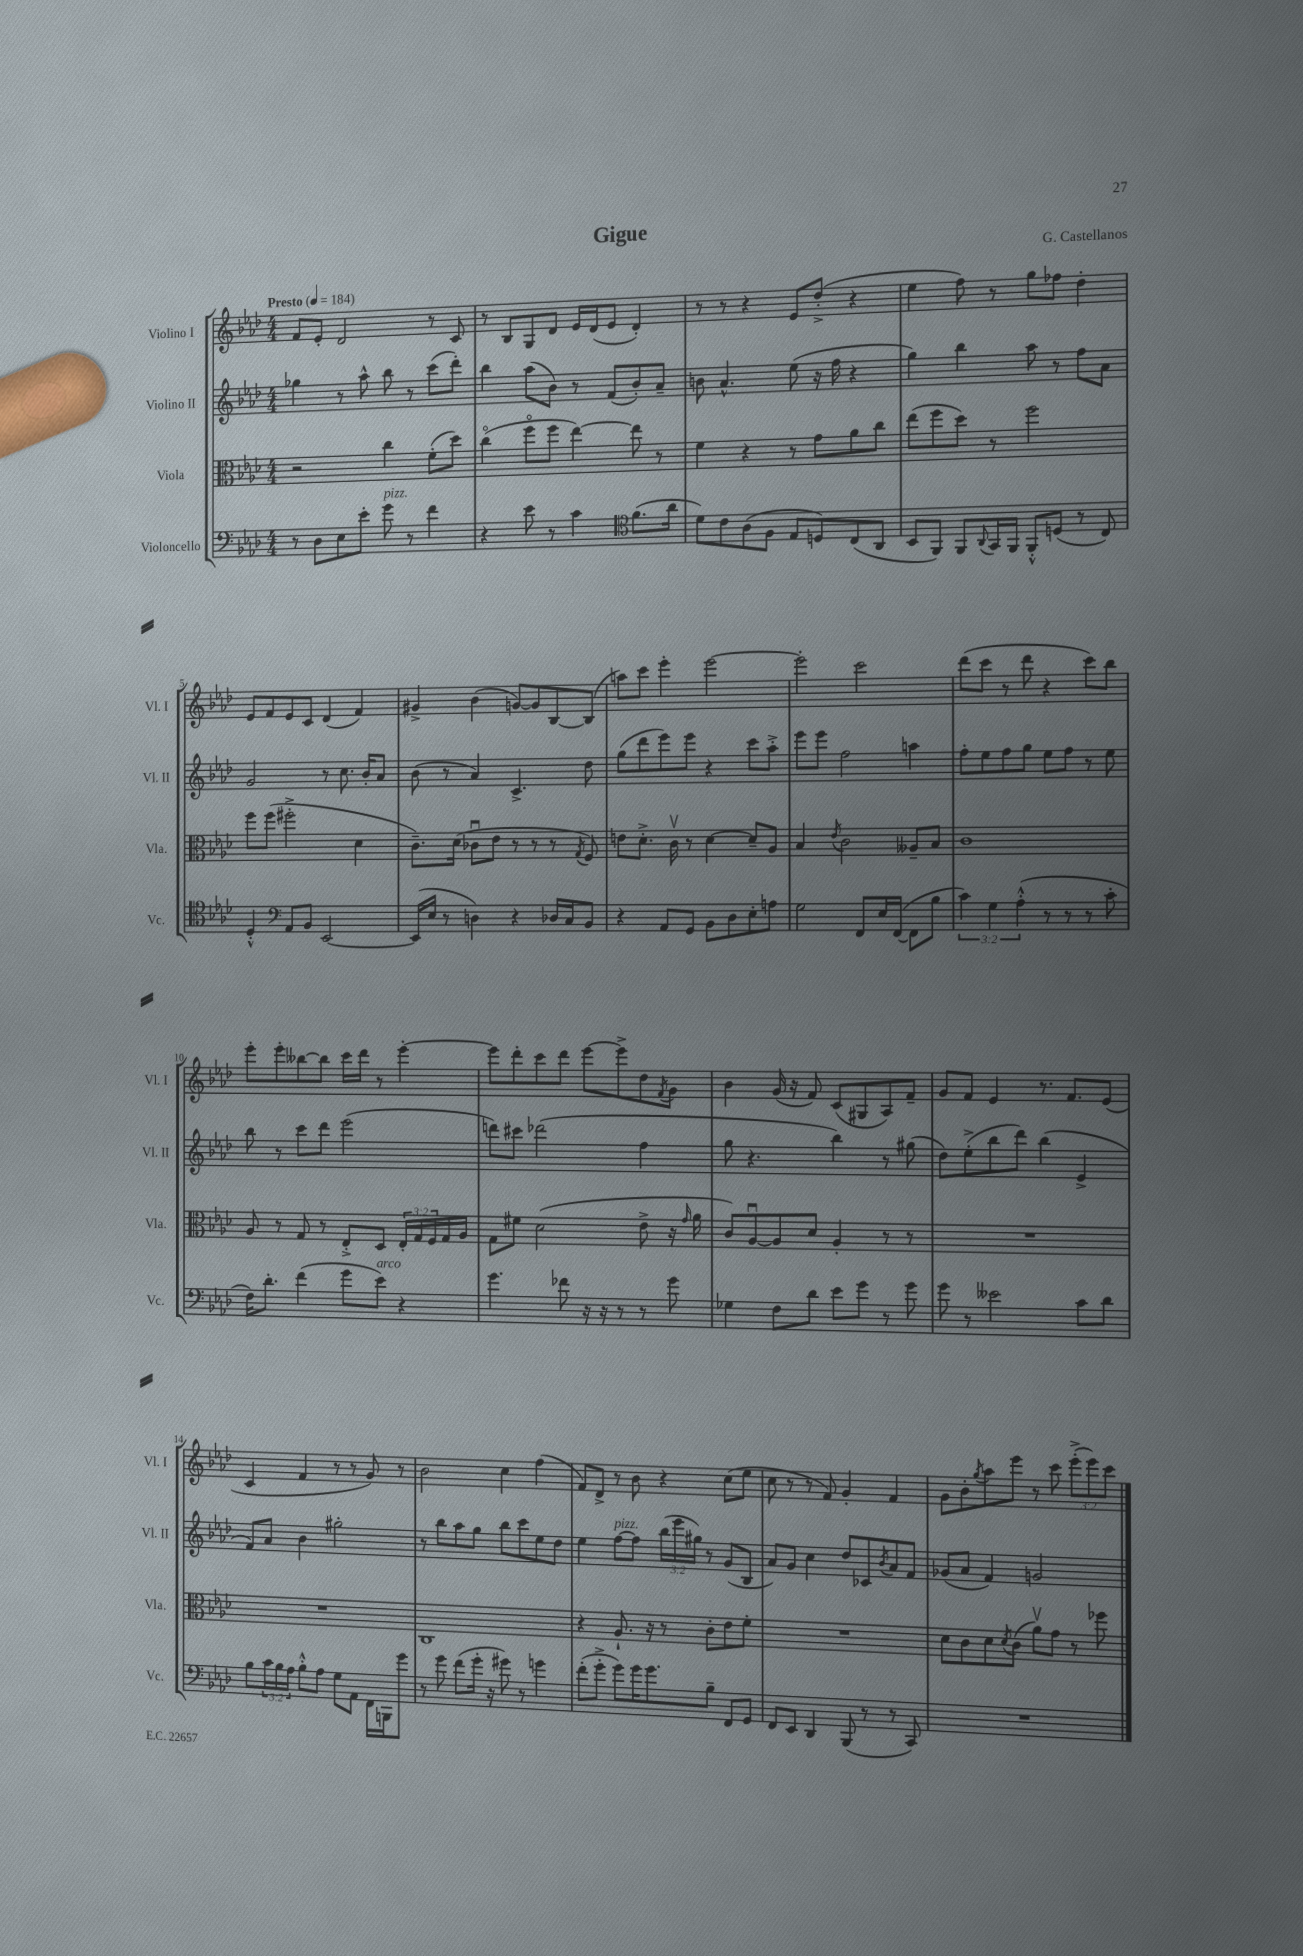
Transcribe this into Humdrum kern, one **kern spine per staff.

**kern	**kern	**kern	**kern
*staff4	*staff3	*staff2	*staff1
*clefF4	*clefC3	*clefG2	*clefG2
*k[b-e-a-d-]	*k[b-e-a-d-]	*k[b-e-a-d-]	*k[b-e-a-d-]
*M4/4	*M4/4	*M4/4	*M4/4
*MM184	*MM184	*MM184	*MM184
8r	2r	4gg-\	8f/L
8D-\L	.	.	8e-'/J
8E-\	.	8r	2d-/
8e-'\J	.	8aa-^^\	.
8g\	4cc\	8bb-\	.
8r	.	8r	.
4f\	(8f'\L	(8ccc\L	8r
.	8dd-\J)	8ddd-'\J)	8c/
=	=	=	=
4r	(4cco\	4bb-\	8r
.	.	.	8B-/L
8e-\	8ffo\L	(8aa-\L	8G/
8r	8ff\J	8b-\J)	8d-/J
4c\	[4ee-\)	8r	16e-/LL
.	.	.	(16d-/J
.	.	(8f/L	8e-/J
*clefC4	*	*	*
(8.f\L	8ee-\]	8b-'/)	4d-'/)
.	8r	8a-~/J	.
16a-\Jk	.	.	.
=	=	=	=
8d-\L)	4f\	8b\	8r
8c\	.	4.a-^^/	8r
(8A-\	4r	.	4r
8F\J	.	.	.
8E-/L	8r	(8ee-\	8e-/L
8D/)	8g\L	16r	(8dd-'^/J
.	.	16ff\	.
(8C/	8a-\	4r	4r
8AA-/J	8cc\J	.	.
=	=	=	=
8BB-/L	(8ee-\L	4gg\)	4ee-\
8FF/J)	8ff\	.	.
8FF/L	8dd-\J)	4bb-\	8ff\)
8qqAA-/	.	.	.
16GG/L	8r	.	8r
16FF/JJ	.	.	.
8FF'^^/L	2ff\	8aa-\	8gg\L
(8D/J	.	8r	8ff-\J
8r	.	8ff\L	4dd-'\
8C/)	.	8a-\J	.
=	=	=	=
4D-'^^/	8ff\L	2g/	8e-/L
.	(8ff\J	.	8f/
*clefF4	*	*	*
8AA-/L	2ff#'^\	.	8e-/
8BB-/J	.	.	8c/J
[2EE-/	.	8r	(4d-/
.	.	8.cc\	.
.	4d-\	.	4f/)
.	.	16b-'/LK	.
.	.	8a-/J	.
=	=	=	=
(16EE-/]LL	8.c~\L)	(8b-\	4g#^/
16E-/JJ	.	.	.
8r	.	8r	.
.	(16d-\Jk	.	.
4D\)	8c-u\L	4a-/)	(4b-\
.	8e-\J	.	.
4r	8r	4.c^/	[8g/L)
.	8r	.	8g/]
16D-/LL	8r	.	[8B-/
16C/J	.	.	.
.	8qG/	.	.
8BB-/J	8F/)	8dd-\	(8B-/]J
=	=	=	=
4r	8e\L	(8gg\L	8aa\L)
.	8.d-'^\J	8ddd-\	8ccc\J
8AA-/L	.	8eee-\)	4eee-'\
.	16cv\	.	.
8GG/J	8r	8eee-\J	.
8BB-\L	[4d-\	4r	[2eee-\
8D-\	.	.	.
8E-'\	8d-~/]L	8ccc\L	.
8A\J	8A-/J	8aa-'^\J	.
=	=	=	=
2G\	4B-/	8eee-\L	2eee-'\]
.	.	8eee-\J	.
.	8qe-/	.	.
.	2c\	2ff\	.
8FF/L	.	.	2ccc\
16E-/L	.	.	.
([16FF/JJ	.	.	.
8FF\]L	8A--~/L	4aa\	.
8B-\J	8B-/J	.	.
=	=	=	=
6c\)	1c	8ff'\L	(8ddd-\L
.	.	8ee-\	8ccc\J
6G\	.	.	.
.	.	8ff\	8r
(6A-'^^\	.	.	.
.	.	8gg\J	8ddd-\
8r	.	8ee-\L	4r
8r	.	8ff\J	.
8r	.	8r	8ccc\L)
8c'\	.	8ee-\	8bb-\J
=	=	=	=
16F\LK)	8A-/	8bb-\	8eee-'\L
8.d-'\J	.	.	.
.	8r	8r	8eee-'\
(4f\	8G/	8ccc\L	[8bb--\
.	8r	8ddd-\J	8bb--\]J
8g\L	8E-'^/L	(2eee-\	16ccc\LL
.	.	.	16ddd-\JJ
8e-\J)	8D-/J	.	8r
4r	24E-'/LL	.	[4eee-'\
.	24G/	.	.
.	24F/	.	.
.	16G/	.	.
.	16A-/JJ	.	.
=	=	=	=
4.g\	8G\L	8ddd\L)	8eee-\]L
.	8f#\J	8ccc#\J	8ddd-'\
.	(2d-\	(2ddd-\	8ccc\
8f-\	.	.	8ddd-\J
16r	.	.	[8eee-\L
16r	.	.	.
8r	.	.	8eee-^\]
8r	8e-^\	4ff\	8dd-\
.	.	.	8qf/
8g\	16r	.	8g\J
.	16qqg/	.	.
.	16a-\	.	.
=	=	=	=
4G-\	8c/L)	8gg\	4b-\
.	[8A-u/	4.r	.
8F\L	8A-/]	.	(16g/
.	.	.	16r
8d-\J	8d-/J	.	8f/)
8e-\L	4A-'/	4bb-\)	(8c/L
8g\J	.	.	8G#/
8r	8r	8r	8A-/)
8g\	8r	(8gg#\	8f~/J
=	=	=	=
8g\	1r	8dd-\L)	8g/L
8r	.	(8ee-'^\	8f/J
2e--\	.	8bb-\	4e-/
.	.	8ddd-\J)	.
.	.	(4bb-\	8.r
.	.	.	8.f/L
8c\L	.	4e-^/	.
8d-\J	.	.	(8e-/J
=	=	=	=
8B-\L	1r	8f/L)	4c/
24c\L	.	8a-/J	.
24B-\	.	.	.
24A-\JJ	.	.	.
8B-'^^\L	.	4b-\	4f/
8A-\J	.	.	.
8G\L	.	2gg#'\	8r
8AA-\J	.	.	8r
16FF\LL	.	.	8g/)
16BBB\J	.	.	.
8g\J	.	.	8r
=	=	=	=
8r	1C	8r	2b-\
8g\	.	8bb-\L	.
(8f\L	.	8aa-\	.
16g'\Jk	.	8gg\J	.
16r	.	.	.
8g#\)	.	8bb-\L	4cc\
8r	.	8ccc\	.
4g\	.	8ee-\	(4ff\
.	.	8dd-\J	.
=	=	=	=
(8f'\L	4r	4ee-\	8f/L)
8g'^\J	.	.	8d-^/J
8g\L)	8.A-`/	[8ff\L	8r
16g\K	.	8ff\]J	8b-\
8.g\	16r	.	.
.	8r	(24bb-\LL	4r
.	.	24eee-\	.
.	.	24gg#\JJ)	.
8B-~\J	8c'\L	8r	.
8FF/L	8e-\	(8g/L	(8cc\L
8GG/J	8f'\J	8B-/J	8ee-\J
=	=	=	=
8FF/L	1r	8a-/L)	8cc\
8EE-/J	.	8g/J	8r
4DD-/	.	4cc\	8r
.	.	.	8f/)
(8BBB-/	.	8dd-/L	4g'/
8r	.	8c-/	.
.	.	8qb-/	.
8r	.	8a-/	4f/
8CC/)	.	8f/J	.
=	=	=	=
1r	8d-\L	(8g-/L	8g\L
.	8c\	8a-/J	8b-'\
.	.	.	8qgg/
.	8d-\	4f/)	8aa-\
.	8qd-/	.	.
.	(8c\J	.	8eee-\J
.	8a-v\L)	2g/	8r
.	8g\J	.	8ccc\
.	8r	.	(12eee-'^\L
.	.	.	12eee-\)
.	8ff-\	.	.
.	.	.	12ccc\J
==	==	==	==
*-	*-	*-	*-
